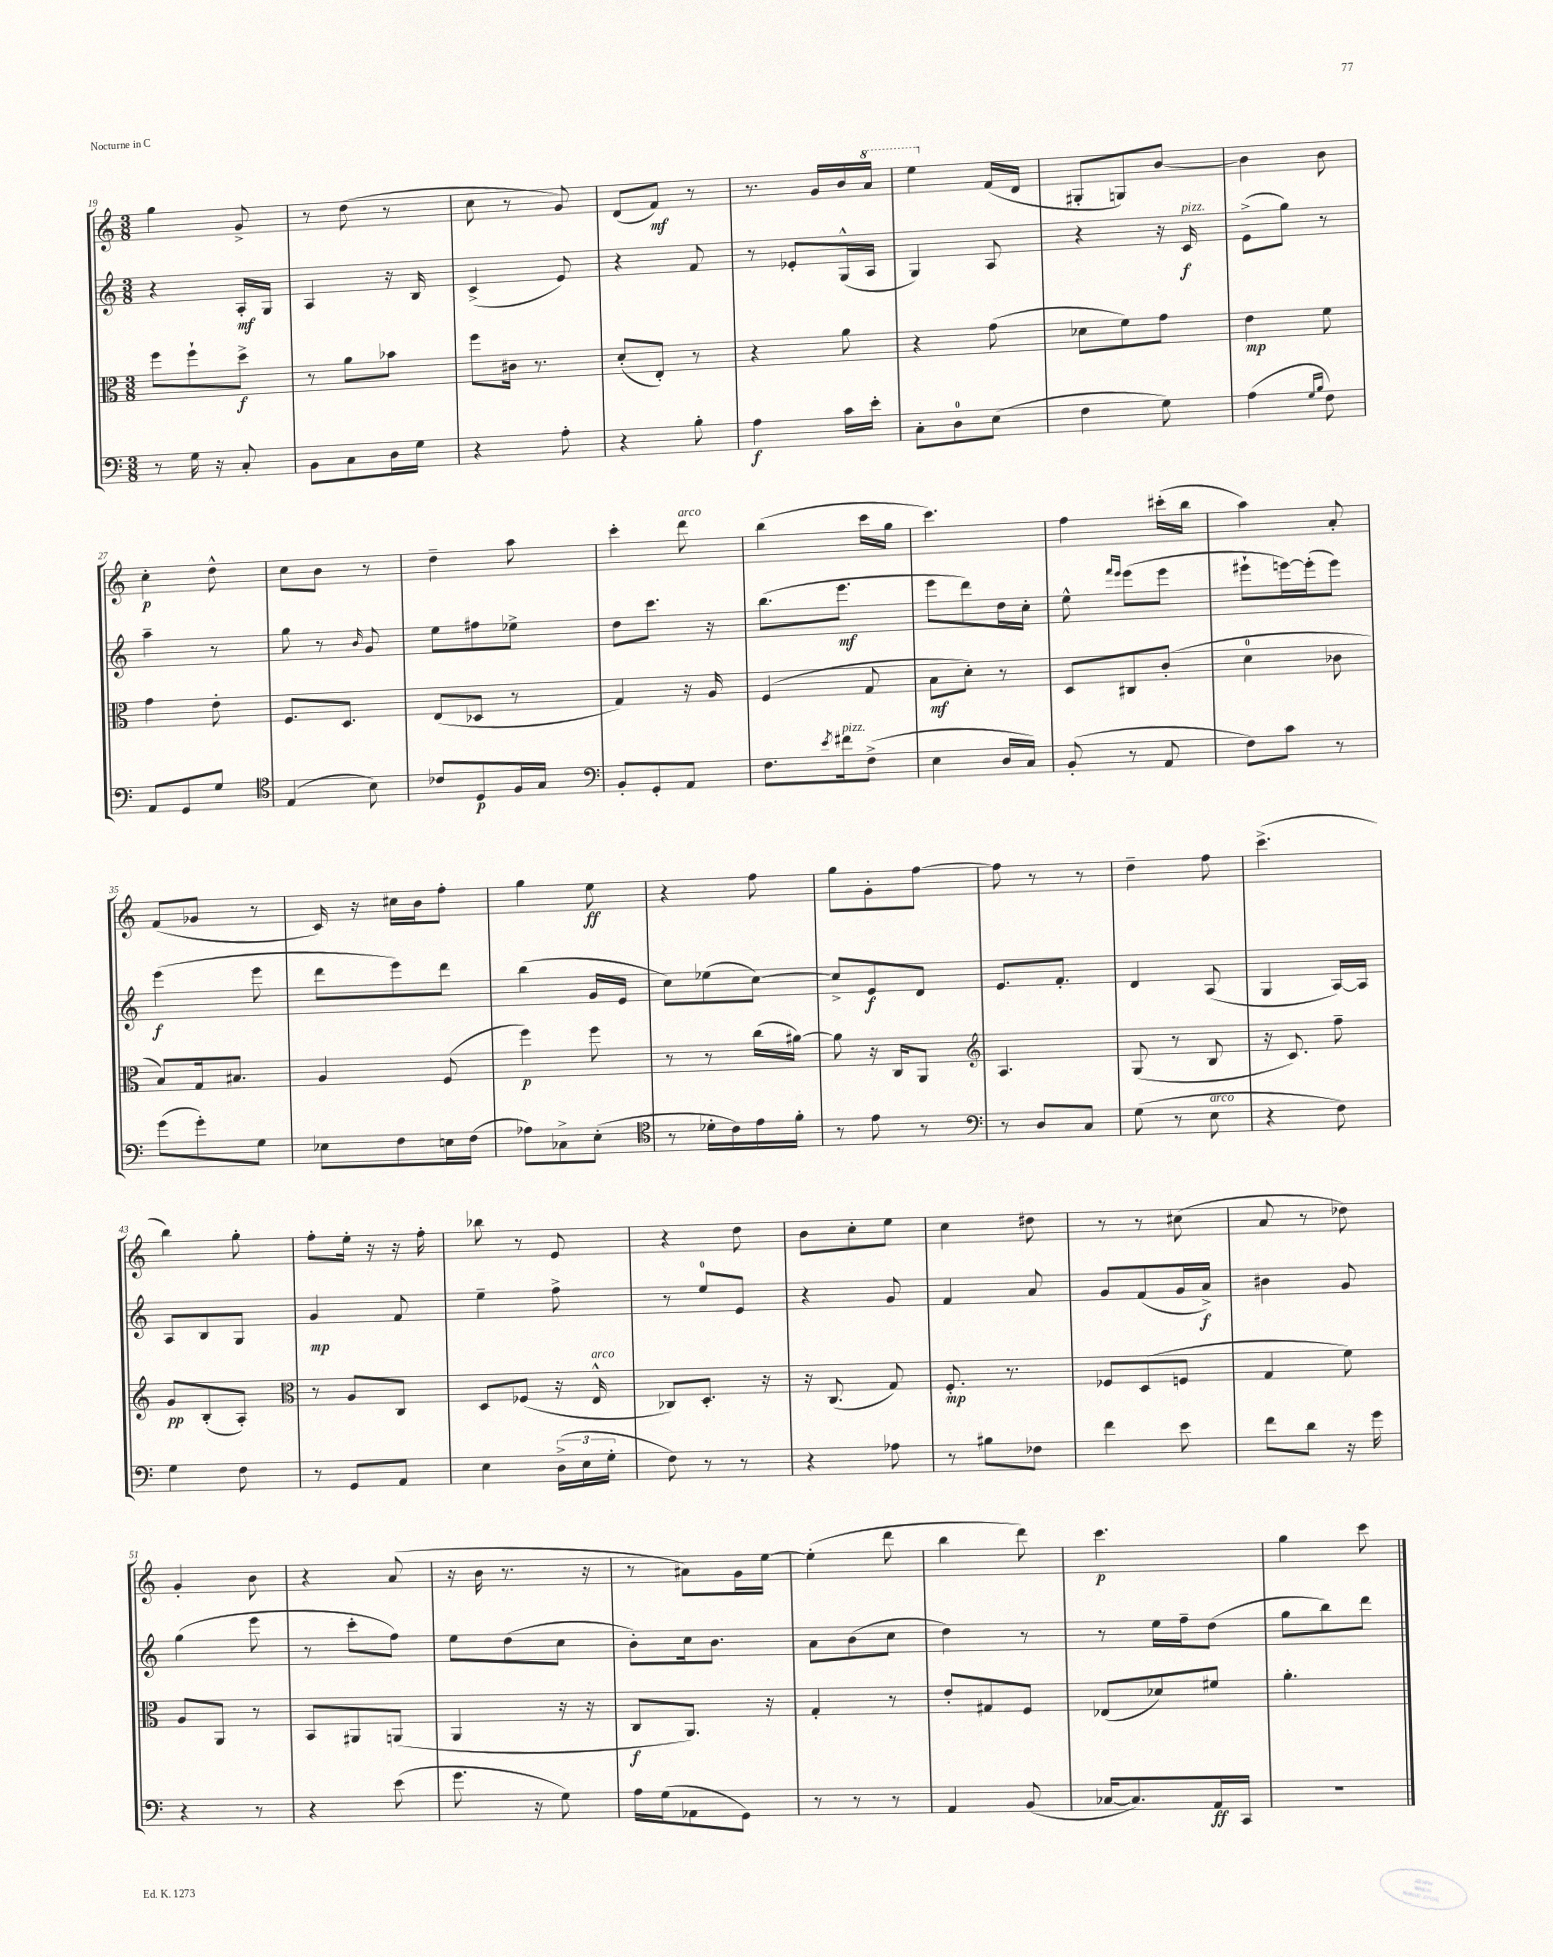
<<
\new StaffGroup <<
\new Staff = "s0" {
    \clef treble \key c \major \numericTimeSignature \time 3/8
    g''4 g'8-> |
    r8 d''8( r8 |
    c''8 r8 g'8) |
    d'8( f'8\mf) r8 |
    r8. g'16 b'16 \ottava #1 a''16 |
    e'''4 \ottava #0 f'16( d'16 |
    gis8-. g8) b'8~ |
    b'4 b'8 |
    c''4-.\p d''8-^ |
    c''8 b'8 r8 |
    d''4-- a''8 |
    c'''4-. d'''8^\markup { \italic "arco" } |
    b''4( c'''16 g''16 |
    c'''4.) |
    f''4 cis'''16-.( b''16 |
    a''4) a'8-. |
    f'8( ges'8 r8 |
    c'16) r16 cis''16 b'16 f''8-. |
    g''4 e''8\ff |
    r4 f''8 |
    g''8 g'8-. f''8~ |
    f''8 r8 r8 |
    d''4-- f''8 |
    c'''4.->( |
    b''4) g''8-. |
    f''8-. e''16-. r16 r16 f''16-. |
    bes''8 r8 e'8 |
    r4 d''8 |
    b'8 c''8-. e''8 |
    c''4 dis''8 |
    r8 r8 cis''8( |
    a'8 r8 des''8) |
    g'4-. b'8 |
    r4 a'8( |
    r16 b'16 r8. r16 |
    r8 ais'8) g'16 e''16~ |
    e''4-.( d'''8 |
    b''4 d'''8) |
    c'''4.\p |
    g''4 c'''8 \bar "|." |
}
\new Staff = "s1" {
    \clef treble \key c \major \numericTimeSignature \time 3/8
    r4 a16-.\mf g16 |
    a4 r16 b16 |
    c'4->( e'8) |
    r4 f'8 |
    r8 ees'8-. g16-^( a16 |
    g4) a8 |
    r4 r16 c'16\f^\markup { \italic "pizz." } |
    e'8->( g''8) r8 |
    a''4-- r8 |
    g''8 r8 \grace { b'16 } g'8 |
    e''8 fis''8 ees''8-> |
    d''8 c'''8. r16 |
    b''8.( e'''8.\mf |
    e'''8 d'''8) d''16 c''16-. |
    e''8-^ \grace { f'''16 e'''16 } e'''8( e'''8 |
    eis'''8-! e'''16~) e'''16-.( e'''8) |
    e'''4\f( e'''8 |
    d'''8 e'''8) d'''8 |
    b''4( g'16 e'16 |
    c''8) ees''8( c''8~) |
    c''8-> e'8\f d'8 |
    e'8. f'8.-. |
    d'4 a8( |
    g4 a16~) a16 |
    a8 b8 g8 |
    g'4\mp f'8 |
    e''4-- f''8-> |
    r8 e''8-0 e'8 |
    r4 g'8 |
    f'4 a'8 |
    g'8 f'8( g'16 a'16->\f) |
    bis'4 g'8 |
    g''4( e'''8 |
    r8 c'''8-. f''8) |
    e''8 d''8( c''8 |
    b'8-.) c''16 b'8. |
    a'8 b'8( c''8 |
    d''4) r8 |
    r8 e''16 f''16-- d''8( |
    g''8 b''8) d'''8 \bar "|." |
}
\new Staff = "s2" {
    \clef alto \key c \major \numericTimeSignature \time 3/8
    f''8 f''8-! d''8->\f |
    r8 a'8 bes'8 |
    f''8 cis'16 r8. |
    d'8-.( e8-.) r8 |
    r4 a'8 |
    r4 g'8( |
    des'8 f'8) g'8 |
    e'4\mp f'8 |
    g'4 e'8-. |
    f8. d8. |
    e8( des8 r8 |
    g4) r16 a16 |
    f4( g8 |
    b8\mf d'8-.) r8 |
    d8 cis8 c'8-.( |
    d'4-0 ces'8 |
    b8) g16 bis8. |
    a4 f8( |
    f''4\p) f''8 |
    r8 r8 c''16( ais'16~) |
    ais'8 r16 c16 a,8 |
    \clef treble a4. |
    g8( r8 b8 |
    r16 c'8.) f''8-- |
    g'8\pp b8-.( a8-.) |
    \clef alto r8 a8 c8 |
    d8 fes8( r16 e16-^^\markup { \italic "arco" } |
    ces8) d8.-. r16 |
    r16 c8.( g8) |
    f8.-.\mp r8. |
    fes8 d8( f8 |
    g4 f'8) |
    a8 a,8 r8 |
    b,8 ais,8 a,8( |
    a,4 r16 r16 |
    c8\f a,8.) r16 |
    g4-. r8 |
    e'8-. gis8 f8 |
    ees8( des'8) fis'8 |
    a'4.-. \bar "|." |
}
\new Staff = "s3" {
    \clef bass \key c \major \numericTimeSignature \time 3/8
    r8 g16 r16 c8-. |
    b,8 c8 d16 g16 |
    r4 a8-. |
    r4 b8-. |
    a4\f c'16 e'16-. |
    c8-. d8-0 e8( |
    f4 g8) |
    a4( \grace { g16 b16 } f8) |
    a,8 g,8 g8 |
    \clef tenor e4( b8) |
    ces'8 d8\p f16 g16 |
    \clef bass b,8-. g,8-. a,8 |
    f8. \acciaccatura { e'8 } fis'16^\markup { \italic "pizz." } f8->( |
    e4 d16 c16) |
    b,8-.( r8 a,8 |
    f8) c'8 r8 |
    g'8( g'8-.) g8 |
    ees8 f8 e16 f16( |
    aes8) ces8-> e8-.( |
    \clef tenor r8 des'16-. c'16) e'16 f'16-. |
    r8 e'8 r8 |
    \clef bass r8 d8 c8 |
    g8( r8 e8^\markup { \italic "arco" } |
    r4 f8) |
    g4 f8 |
    r8 g,8 a,8 |
    e4 \tuplet 3/2 { d16->( e16 g16-. } |
    f8) r8 r8 |
    r4 aes8 |
    r8 bis8 fes8 |
    f'4 e'8 |
    f'8 d'8 r16 g'16 |
    r4 r8 |
    r4 e'8( |
    g'8. r16 g8) |
    a16 g16( aes,8 g,8) |
    r8 r8 r8 |
    a,4 b,8( |
    ces16~ ces8.) a,16\ff c,16 |
    R4. \bar "|." |
}
>>
>>
\layout { \context { \Score currentBarNumber = #19 } }
